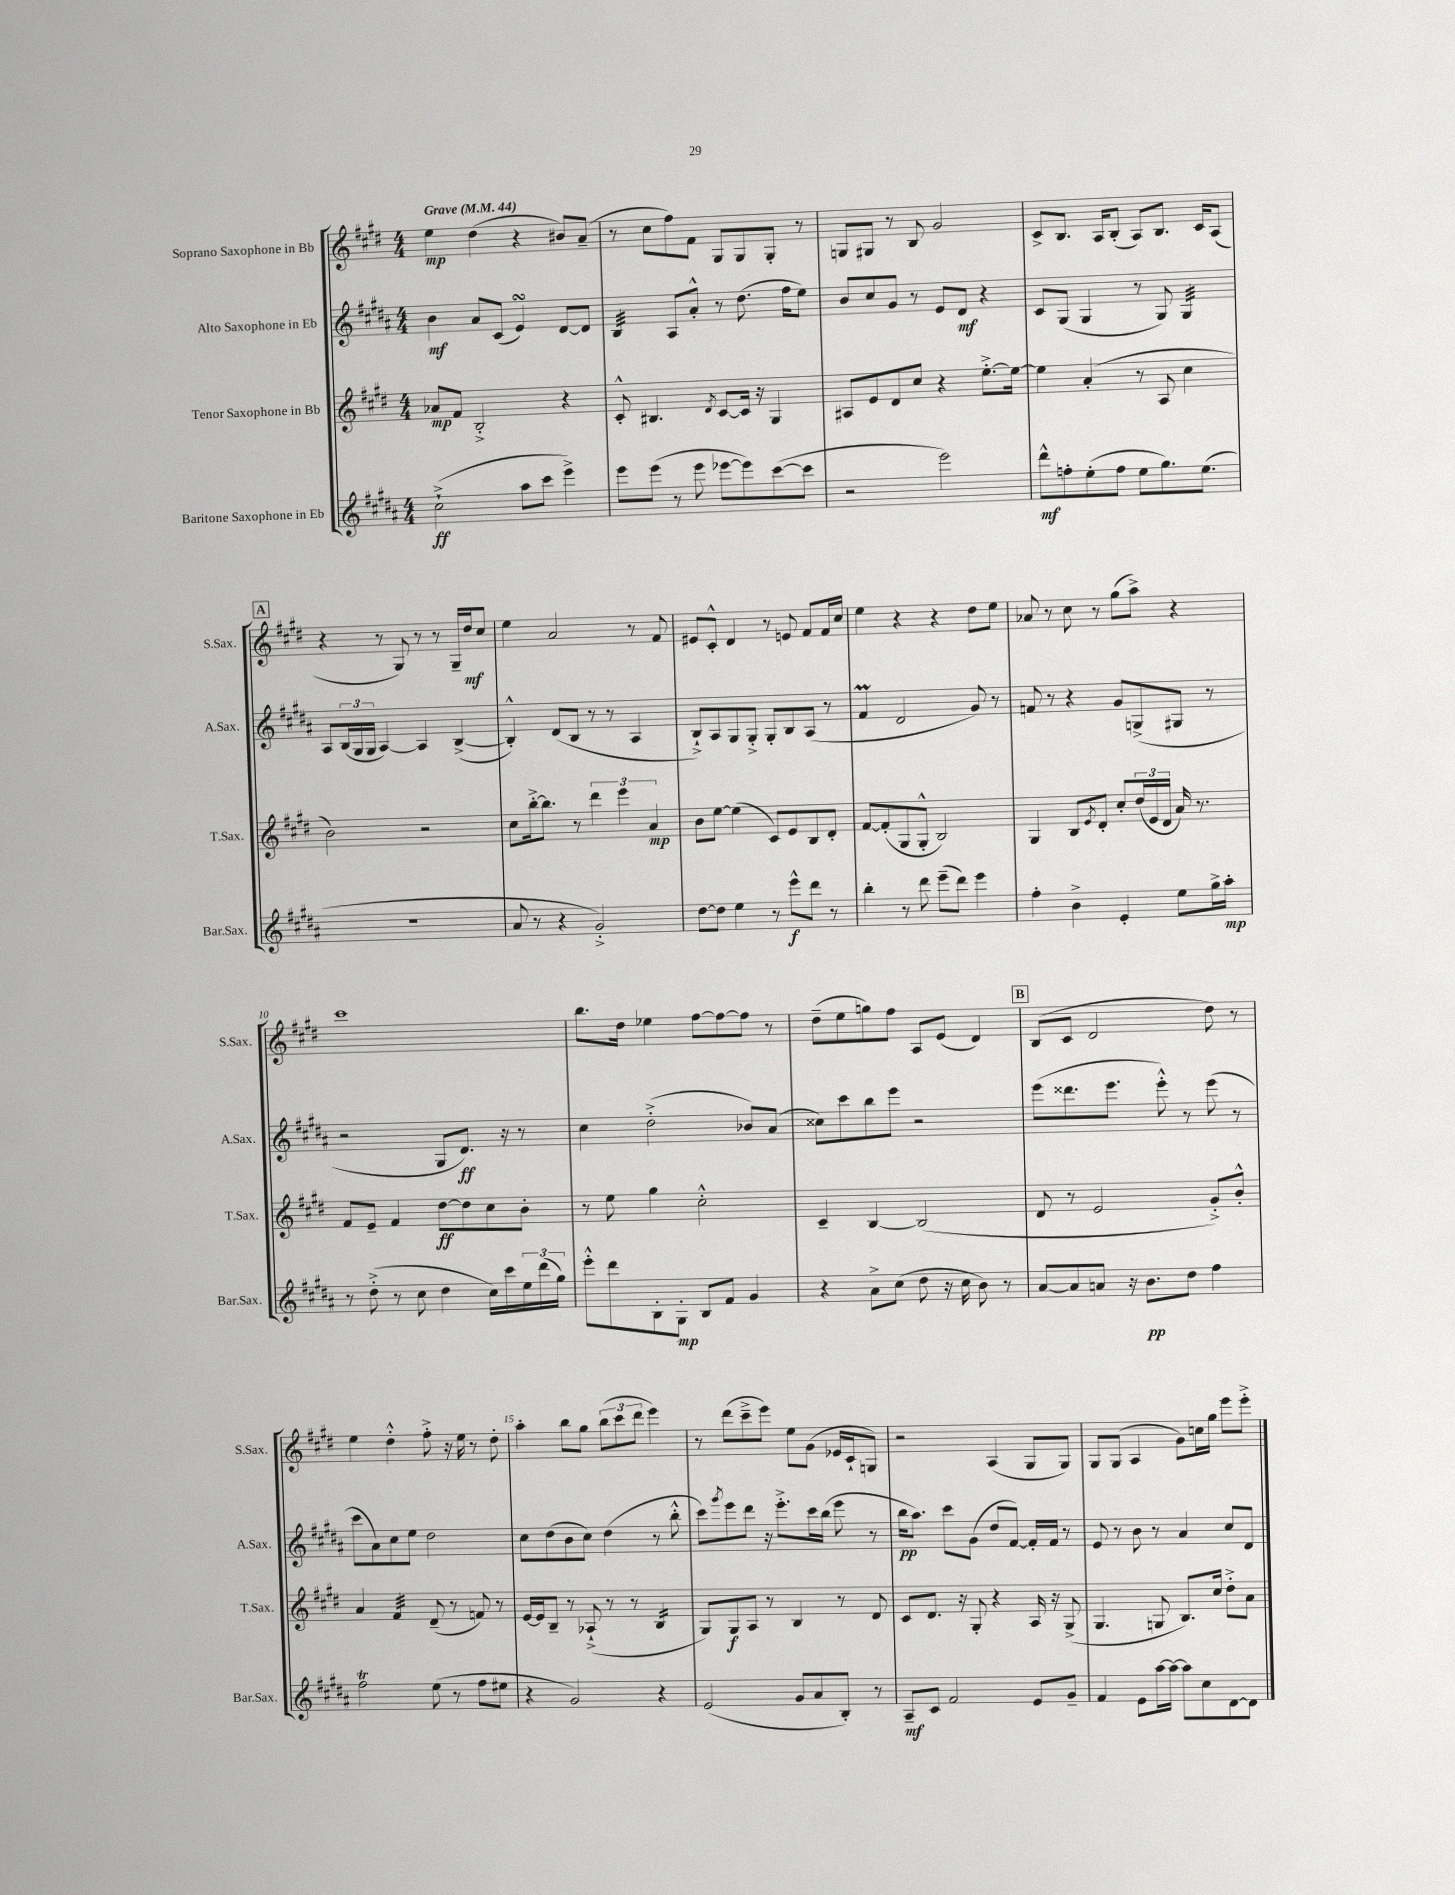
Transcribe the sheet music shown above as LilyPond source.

<<
\new StaffGroup <<
\new Staff = "s0" \with { instrumentName = "Soprano Saxophone in Bb" shortInstrumentName = "S.Sax." } {
    \clef treble \key e \major \numericTimeSignature \time 4/4 \tempo "Grave" 4 = 44
    e''4\mp dis''4( r4 bis'8) a'8--( |
    r8 cis''8 fis''8) fis'8 gis8 gis8 gis8-. r8 |
    g8 gis8 r8 b8 gis'2 |
    cis'8-> b8. a16 b8-.( a8) b8. cis'16 a8( |
    \mark \markup { \box "A" } r4 r8 gis8) r8 r8 gis16-- dis''16\mf cis''8 |
    e''4 a'2 r8 fis'8 |
    eis'8 cis'8-.-^ dis'4 r8 e'8 fis'8 fis'16 cis''16 |
    e''4 r4 r4 dis''8 e''8 |
    aes'8 r8 cis''8 r8 gis''8( a''8->) r4 |
    cis'''1 |
    b''8. dis''16 ees''4 fis''8~ fis''8~ fis''8 r8 |
    dis''8--( e''8 g''8) fis''8 a8 e'8( dis'4) |
    \mark \markup { \box "B" } b8( cis'8 dis'2 dis''8) r8 |
    e''4 dis''4-.-^ fis''8-.-> r16 e''16 r8 dis''8-. |
    a''4-. b''8 gis''8 \tuplet 3/2 { b''8( cis'''8 dis'''8 } e'''4) |
    r8 dis'''8( cis'''8---> e'''8) e''8 gis'8( ees'16 cis'16-! g8) |
    r2 a4( gis8 gis8) |
    gis8 gis8( a4 gis'8) c''16 gis''16 e'''8 e'''8-.-> \bar "|." |
}
\new Staff = "s1" \with { instrumentName = "Alto Saxophone in Eb" shortInstrumentName = "A.Sax." } {
    \clef treble \key b \major \numericTimeSignature \time 4/4
    b'4\mf ais'8 cis'8( e'4\turn) dis'8~ dis'8 |
    b4:32 ais8 ais'8-.-^ r8 dis''8.( fis''16 e''8) |
    b'8 cis''8 gis'8 r8 e'8 dis'8\mf r4 |
    cis'8 gis8( gis4 r8 gis8) gis4:32 |
    \mark \markup { \box "A" } ais8 \tuplet 3/2 { b16( gis16 gis16 } ais4~) ais4 b4~->( |
    b4-.-^) dis'8( b8 r8 r8 ais4 |
    b8-!->) ais8 gis8 gis8-.-> gis8-. b8 ais8( r8 |
    fis'4\prall dis'2 gis'8) r8 |
    f'8 r8 r4 gis'8 g8->( gis8 r8 |
    r2 gis8 dis'8.\ff) r16 r8 |
    cis''4 dis''2-.->( bes'8) ais'8( |
    cisis''8) cis'''8 b''8 e'''8 r2 |
    \mark \markup { \box "B" } e'''8( disis'''8. e'''8. e'''8-.-^) r8 e'''8( r8 |
    cis'''8 ais'8) cis''8 e''8 dis''2 |
    cis''8 dis''8( b'8 cis''8) dis''4( r8 b''8-.-^ |
    cis'''8) \acciaccatura { gis'''8 } e'''8 dis'''8 r16 e'''8.-.-> cis'''16 b''16( e'''8 r8 |
    b''16\pp ais''8.) cis'''8 gis'8( dis''8 fis'8~) fis'16-. fis'16 r8 |
    e'8 r8 b'8 r8 ais'4 cis''8 dis'8 \bar "|." |
}
\new Staff = "s2" \with { instrumentName = "Tenor Saxophone in Bb" shortInstrumentName = "T.Sax." } {
    \clef treble \key e \major \numericTimeSignature \time 4/4
    aes'8\mp fis'8 b2-.-> r4 |
    cis'8-.-^ bis4. \acciaccatura { dis'8 } cis'8~ cis'16 r16 gis4 |
    ais8 e'8 dis'8 cis''8 r4 e''8.~-.-> e''16~ |
    e''4 a'4-.( r8 a8 cis''4 |
    \mark \markup { \box "A" } b'2) r2 |
    cis''8 b''16~-.-> b''8. r8 \tuplet 3/2 { dis'''4 e'''4 a'4\mp } |
    b'8 e''8~ e''4( cis'8) e'8 b8 dis'8-. |
    fis'8~ fis'8-.( gis8 gis8-.-^ b2) |
    gis4 b8 \acciaccatura { e'8 } dis'8-. cis''8-. \tuplet 3/2 { dis''16( e'16 dis'16 } a'16) r8. |
    fis'8 e'8-- fis'4 dis''8~\ff dis''8 cis''8 b'8-. |
    r8 e''8 gis''4 cis''2-.-^ |
    cis'4-- b4~ b2( |
    \mark \markup { \box "B" } dis'8 r8 e'2 gis'8-.->) b'8-.-^ |
    a'4 fis'4:32 dis'8--( r8 f'8) r8 |
    e'16~ e'16 b8-- r8 aes8-!->( r8 r8 b4:16 |
    gis8) gis8\f a8 r8 b4 r8 dis'8 |
    cis'8 dis'8. r16 gis8-. r4 a16 r16 gis8->( |
    gis4. g8 b8.) cis''16 dis''8-.-> a'8 \bar "|." |
}
\new Staff = "s3" \with { instrumentName = "Baritone Saxophone in Eb" shortInstrumentName = "Bar.Sax." } {
    \clef treble \key b \major \numericTimeSignature \time 4/4
    cis''2-!->\ff( ais''8 cis'''8 e'''4->) |
    e'''8 e'''8( r8 e'''8 ees'''8~ ees'''8) cis'''8~( cis'''8 |
    r2 e'''2) |
    dis'''8-^\mf f''8-. e''8-.( f''8 e''8 gis''8.) e''8.( |
    \mark \markup { \box "A" } r1 |
    ais'8 r8 r4 gis'2-.->) |
    dis''8~ dis''8 e''4 r8 e'''8-^\f dis'''8 r8 |
    b''4-. r8 dis'''8 e'''8--( dis'''8) e'''4 |
    fis''4-. b'4-> e'4-. e''8 gis''16-> ais''16-.\mp |
    r8 dis''8-.->( r8 cis''8 dis''4 cis''16) cis'''16 \tuplet 3/2 { e''16 dis'''16( gis''16) } |
    e'''8-.-^ dis'''8 b8-. gis8-.\mp b8 fis'8 gis'4 |
    r4 ais'8-> cis''8( dis''8 r16 cis''16 b'8) r8 |
    \mark \markup { \box "B" } ais'8~ ais'8 a'8 r16 b'8.\pp dis''8 fis''4 |
    fis''2\trill e''8( r8 fis''8 eis''8 |
    r4 gis'2) r4 |
    e'2( gis'8 ais'8 b8-.) r8 |
    ais8--\mf cis'8 fis'2 e'8 gis'8-- |
    fis'4 e'8 ais''16~ ais''16~ ais''8 cis''8 dis'8~ dis'8 \bar "|." |
}
>>
>>
\layout { \context { \Score \override BarNumber.break-visibility = ##(#f #t #t) barNumberVisibility = #(every-nth-bar-number-visible 5) } }
